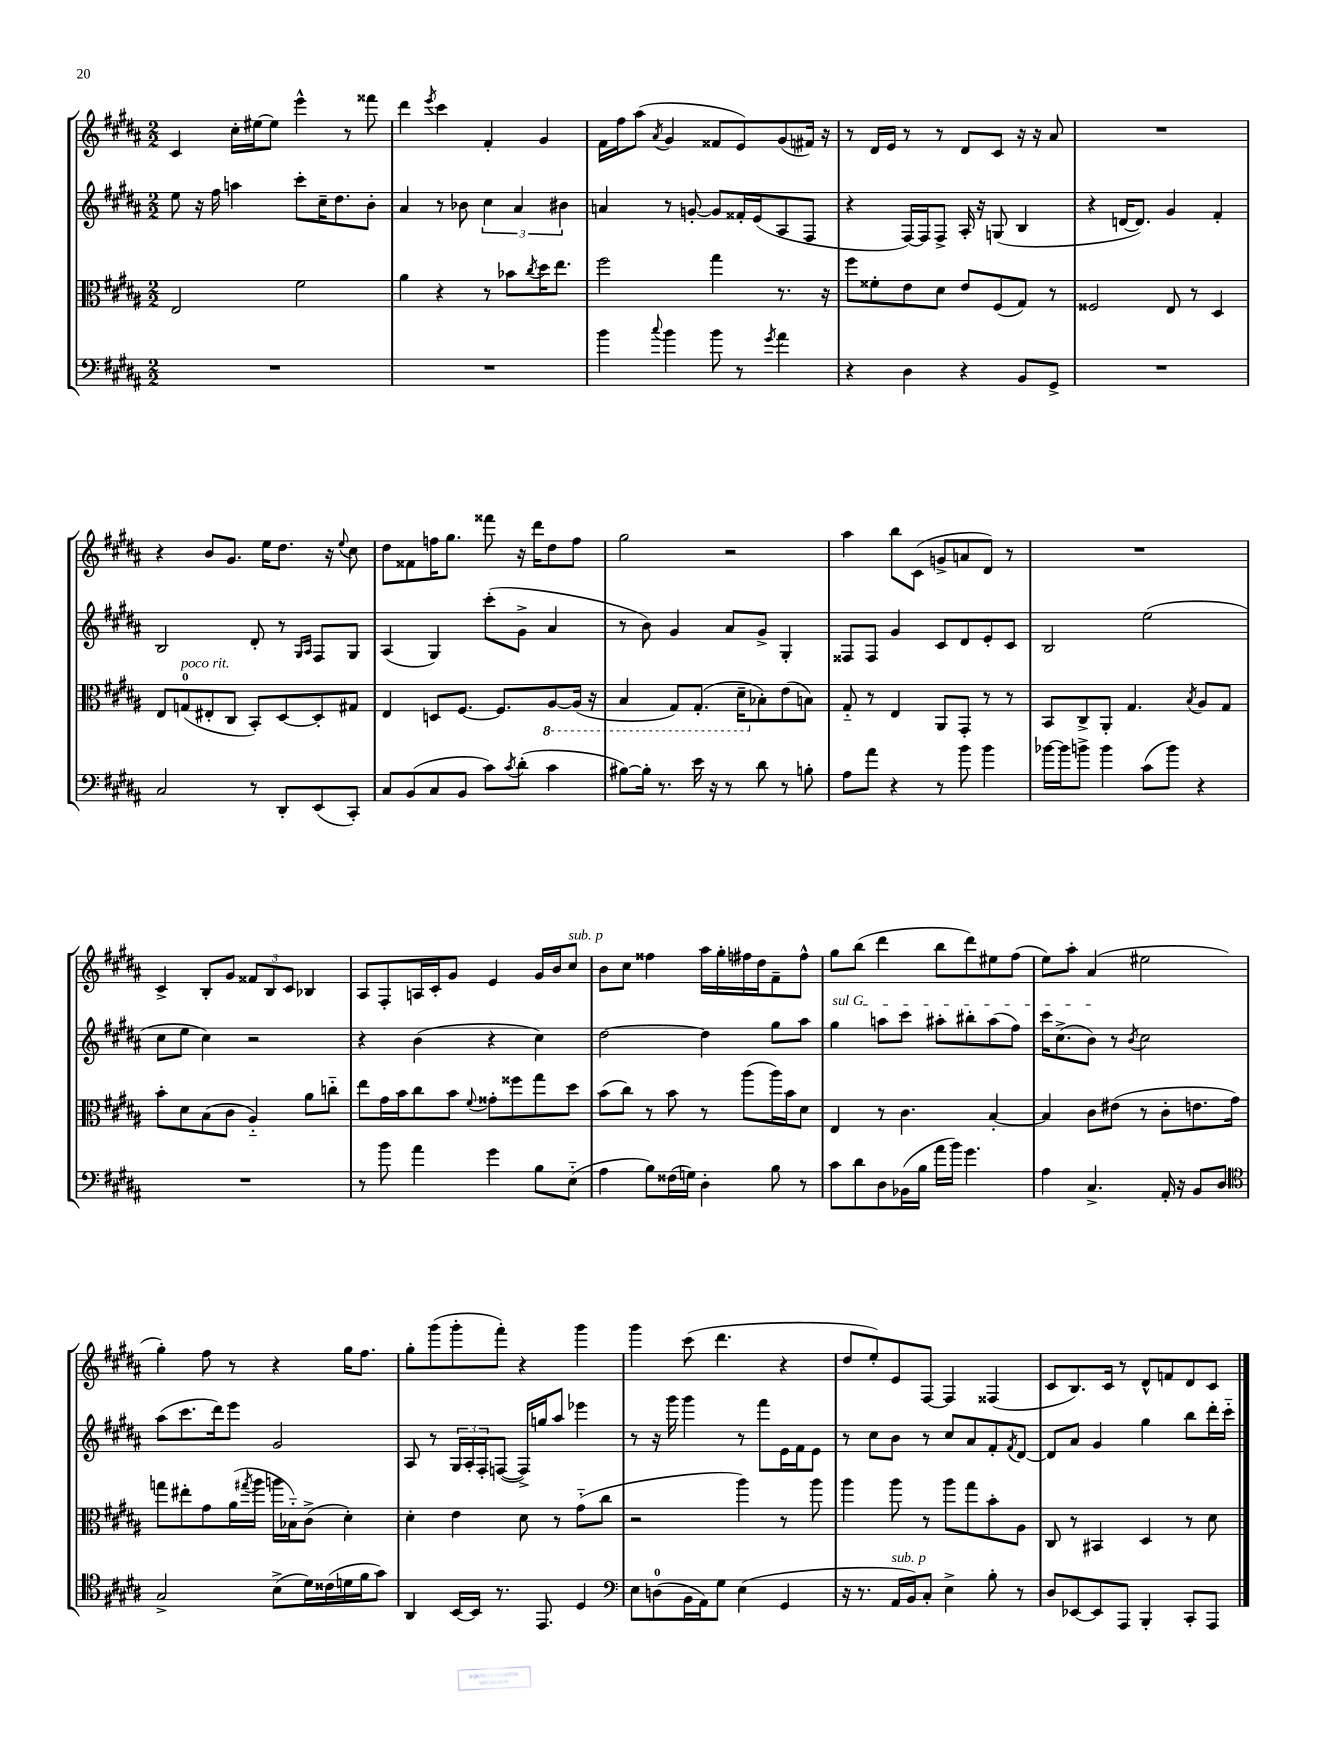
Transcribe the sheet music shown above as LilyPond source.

<<
\new StaffGroup <<
\new Staff = "s0" {
    \clef treble \key b \major \numericTimeSignature \time 2/2
    cis'4 cis''16-. eis''16~ eis''8 e'''4-^ r8 fisis'''8 |
    dis'''4 \acciaccatura { e'''8 } cis'''4 fis'4-. gis'4 |
    fis'16 fis''16 ais''8( \acciaccatura { ais'8 } gis'4 fisis'8 e'8) gis'8( fis'16) r16 |
    r8 dis'16 e'16 r8 r8 dis'8 cis'8 r16 r16 ais'8 |
    R1 |
    r4 b'8 gis'8. e''16 dis''8. r16 \appoggiatura { e''8 } cis''8 |
    dis''8 fisis'8 f''16 gis''8. fisis'''8 r16 dis'''16 dis''8 f''8 |
    gis''2 r2 |
    ais''4 b''8 cis'8( g'8-> a'8 dis'8) r8 |
    R1 |
    cis'4-> b8-. gis'8 \tuplet 3/2 { fisis'8 b8 cis'8 } bes4 |
    ais8 fis8-. a16 cis'16-. gis'8 e'4 gis'16 b'16 cis''8^\markup { \italic "sub. p" } |
    b'8 cis''8 fisis''4 ais''16 gis''16-. fis''16 dis''16 fis'8-- fis''8-^ |
    gis''8 b''8( dis'''4 b''8 dis'''8) eis''8 fis''8( |
    e''8) ais''8-. ais'4( eis''2 |
    gis''4-.) fis''8 r8 r4 gis''16 fis''8. |
    gis''8-. gis'''8( gis'''8-. fis'''8-.) r4 gis'''4 |
    gis'''4 cis'''8( dis'''4. r4 |
    dis''8 e''8-.) e'8 fis8~ fis4 fisis4( |
    cis'8 b8.) cis'16 r8 dis'8-^ f'8 dis'8 cis'8 \bar "|." |
}
\new Staff = "s1" {
    \clef treble \key b \major \numericTimeSignature \time 2/2
    e''8 r16 fis''16 a''4 cis'''8-. cis''16-- dis''8. b'8-. |
    ais'4 r8 bes'8 \tuplet 3/2 { cis''4 ais'4 bis'4 } |
    a'4 r8 g'8~-. g'8 fisis'16-. e'16( ais8 fis8 |
    r4 fis16~) fis16 fis8-> ais16-. r16 g8( b4 |
    r4 d'16~ d'8.) gis'4 fis'4-. |
    b2 dis'8-. r8 \grace { gis16 ais16 } fis8 gis8 |
    ais4( gis4) cis'''8-.( gis'8-> ais'4 |
    r8 b'8) gis'4 ais'8 gis'8-> gis4-. |
    fisis8 fisis8 gis'4 cis'8 dis'8 e'8-. cis'8 |
    b2 e''2( |
    cis''8 e''8 cis''4) r2 |
    r4 b'4( r4 cis''4) |
    dis''2~ dis''4 gis''8 ais''8 |
    \once \override TextSpanner.bound-details.left.text = \markup { \italic "sul G" } gis''4\startTextSpan a''8 cis'''8 ais''8-. bis''8-. ais''8( fis''8) |
    cis'''16 cis''8.->( b'8\stopTextSpan) r8 \acciaccatura { b'8 } cis''2 |
    ais''8( cis'''8. dis'''16) e'''8 gis'2 |
    ais8 r8 \tuplet 3/2 { gis16 ais16-. fis16-. } f8~( f16->) g''16 ais''8 ees'''4 |
    r8 r16 gis'''16 gis'''4 r8 fis'''8 e'16 fis'16 e'8 |
    r8 cis''8 b'8 r8 cis''8 ais'8 fis'8-. \acciaccatura { fis'8 } dis'8~ |
    dis'8 ais'8 gis'4 gis''4 b''8 dis'''16-. cis'''16-_ \bar "|." |
}
\new Staff = "s2" {
    \clef alto \key b \major \numericTimeSignature \time 2/2
    e2 fis'2 |
    ais'4 r4 r8 bes'8 \acciaccatura { cis''8 } dis''16 e''8. |
    fis''2 gis''4 r8. r16 |
    fis''8 fisis'8-. e'8 dis'8 e'8 fis8( gis8) r8 |
    fisis2 e8 r8 dis4 |
    e8 g8-0^\markup { \italic "poco rit." }( eis8-. cis8 b,8-.) dis8~ dis8-. gis8 |
    e4 d8 fis8.~ fis8. \ottava #-1 ais,8~ ais,16( r16 |
    b,4 gis,8) gis,8.-.( dis16-- \ottava #0 bes8-.) e'8( b8) |
    gis8-_ r8 e4 ais,8 gis,8-. r8 r8 |
    b,8 cis8-> ais,8-. gis4. \acciaccatura { b8 } ais8 gis8 |
    b'8-. dis'8 b8( cis'8 ais4-_) ais'8 c''8-_ |
    e''8 gis'16 b'16 cis''8 b'8 \appoggiatura { fis'8 } gisis'8-. fisis''8 gis''8 dis''8 |
    b'8( cis''8) r8 b'8 r8 ais''8( ais''16) b'16 dis'8 |
    e4 r8 cis'4. b4~-. |
    b4 cis'8 eis'8( r8 cis'8-. e'8. gis'16) |
    g''8 eis''8-. gis'8 ais'16( \acciaccatura { gis''8 } ais''16 a''16 bes16-_) cis'8->( dis'4-.) |
    dis'4-. e'4 dis'8 r8 gis'8-_( cis''8 |
    r2 ais''4) r8 ais''8 |
    ais''4 ais''8 r8 ais''8 gis''8 b'8-. ais8 |
    cis8 r8 bis,4 dis4 r8 dis'8 \bar "|." |
}
\new Staff = "s3" {
    \clef bass \key b \major \numericTimeSignature \time 2/2
    R1 |
    R1 |
    b'4 \appoggiatura { cis''8 } b'4 b'8 r8 \acciaccatura { gis'8 } ais'4 |
    r4 dis4 r4 b,8 gis,8-> |
    R1 |
    cis2 r8 dis,8-. e,8( cis,8-.) |
    cis8 b,8( cis8 b,8 cis'8) \acciaccatura { cis'8 } dis'8-.( cis'4 |
    bis8~) bis16-. r8. e'16 r16 r8 dis'8 r8 b8-. |
    ais8 ais'8 r4 r8 b'8 b'4 |
    bes'16~ bes'16 b'8-> b'4 cis'8( b'8) r4 |
    R1 |
    r8 b'8 ais'4 gis'4 b8 e8-_( |
    ais4 b8) fisis16( g16) dis4-. b8 r8 |
    cis'8 dis'8 dis8 bes,16( b16 ais'16 b'16) gis'4. |
    ais4 cis4.-> ais,16-. r16 b,8 dis8 |
    \clef tenor gis2-> b8->( dis'16) cisis'16( d'16 fis'16 gis'8) |
    ais,4 b,16~ b,16 r8. e,8. dis4 |
    \clef bass e8 d8-0( b,16 ais,16) gis8 e4( gis,4 |
    r16 r8. ais,16^\markup { \italic "sub. p" } b,16) cis8-. e4-> b8-. r8 |
    dis8 ees,8~ ees,8 ais,,8 b,,4-. cis,8-. ais,,8 \bar "|." |
}
>>
>>
\layout { \context { \Score \remove "Bar_number_engraver" } }
